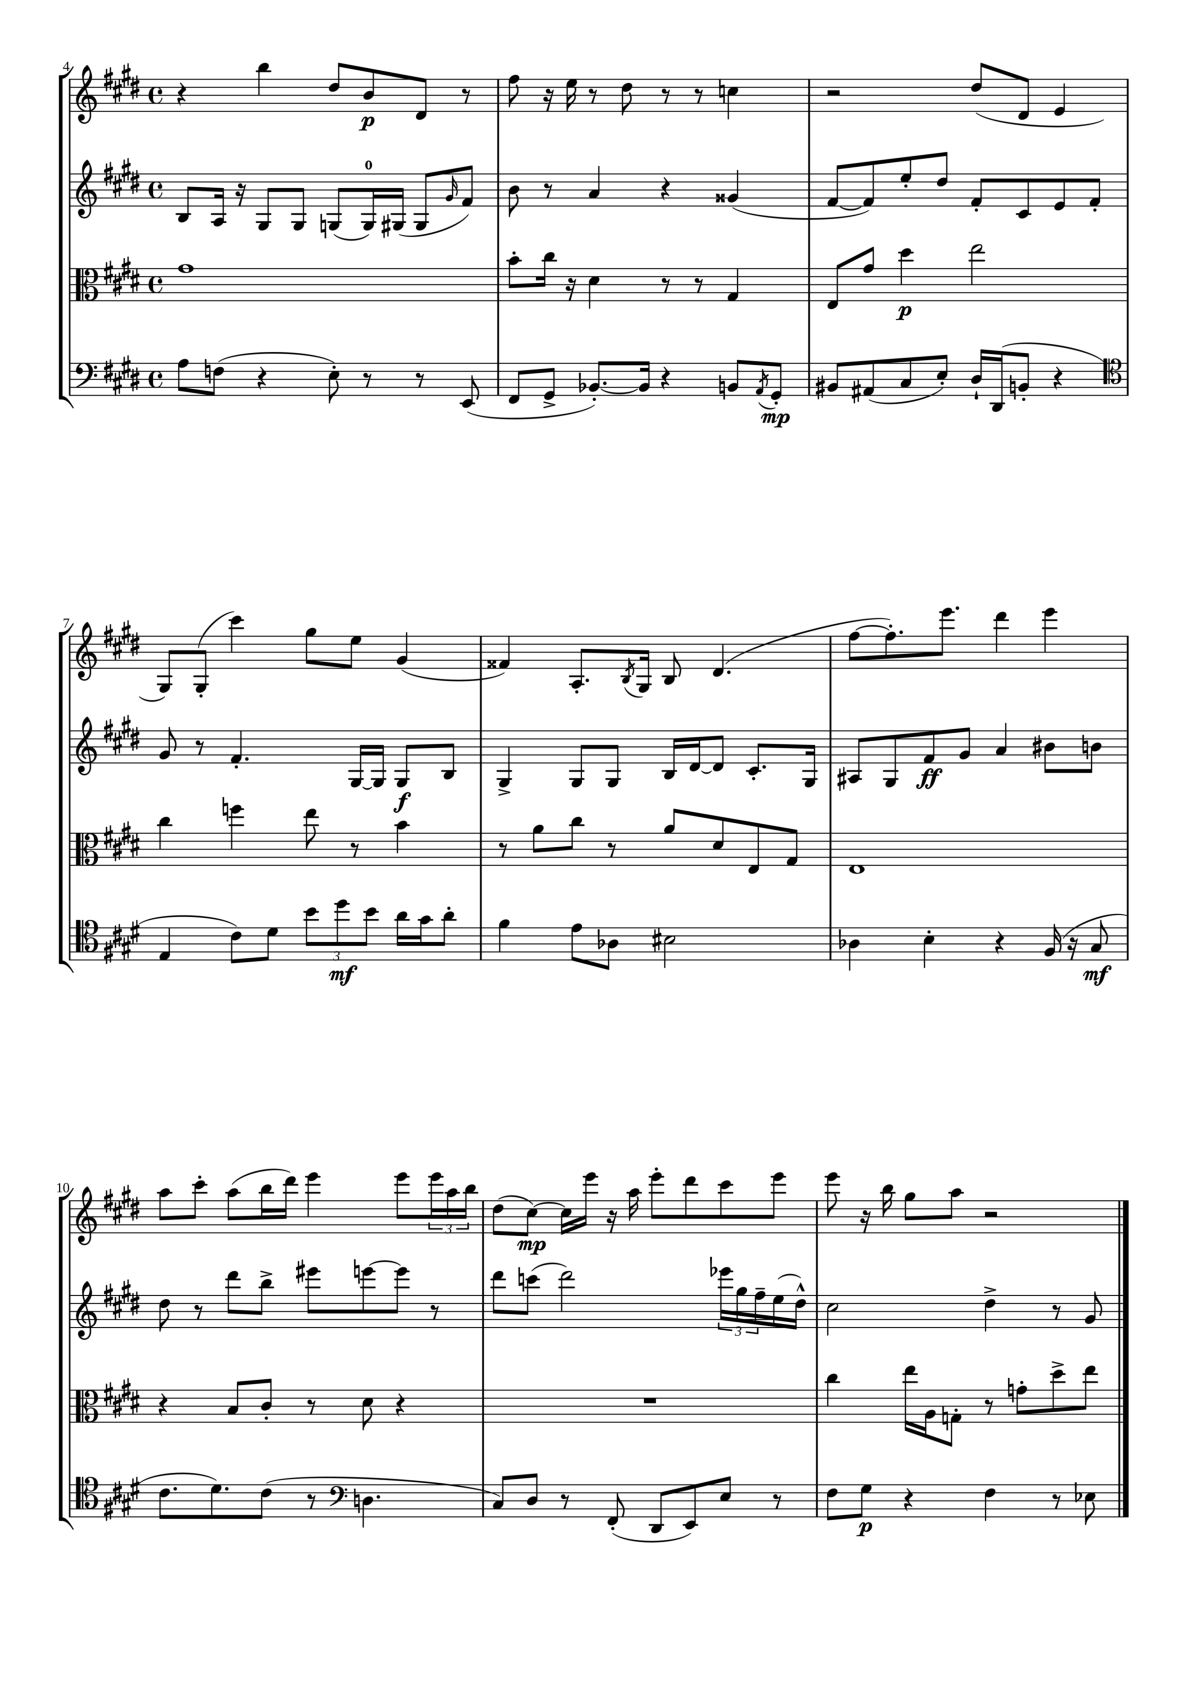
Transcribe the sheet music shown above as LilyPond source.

<<
\new StaffGroup <<
\new Staff = "s0" {
    \clef treble \key e \major \defaultTimeSignature \time 4/4
    r4 b''4 dis''8 b'8\p dis'8 r8 |
    fis''8 r16 e''16 r8 dis''8 r8 r8 c''4 |
    r2 dis''8( dis'8 e'4 |
    gis8) gis8-.( cis'''4) gis''8 e''8 gis'4( |
    fisis'4) a8.-. \acciaccatura { b8 } gis16 b8 dis'4.( |
    fis''8~ fis''8.-.) e'''8. dis'''4 e'''4 |
    a''8 cis'''8-. a''8( b''16 dis'''16) e'''4 e'''8 \tuplet 3/2 { e'''16 a''16 b''16 } |
    dis''8( cis''8~\mp) cis''16 e'''16 r16 a''16 e'''8-. dis'''8 cis'''8 e'''8 |
    e'''8 r16 b''16 gis''8 a''8 r2 \bar "|." |
}
\new Staff = "s1" {
    \clef treble \key e \major \defaultTimeSignature \time 4/4
    b8 a16 r16 gis8 gis8 g8( g16-0) gis16( gis8 \grace { gis'16 } fis'8) |
    b'8 r8 a'4 r4 gisis'4( |
    fis'8~ fis'8) e''8-. dis''8 fis'8-. cis'8 e'8 fis'8-. |
    gis'8 r8 fis'4.-. gis16~ gis16 gis8\f b8 |
    gis4-> gis8 gis8 b16 dis'16~ dis'8 cis'8.-. gis16 |
    ais8 gis8 fis'8\ff gis'8 a'4 bis'8 b'8 |
    dis''8 r8 dis'''8 b''8-> eis'''8 e'''8~ e'''8 r8 |
    dis'''8 c'''8( dis'''2) \tuplet 3/2 { ees'''16 gis''16 fis''16-- } e''16( dis''16-^) |
    cis''2 dis''4-> r8 gis'8 \bar "|." |
}
\new Staff = "s2" {
    \clef alto \key e \major \defaultTimeSignature \time 4/4
    gis'1 |
    b'8-. cis''16 r16 dis'4 r8 r8 gis4 |
    e8 gis'8 dis''4\p e''2 |
    cis''4 f''4 e''8 r8 b'4 |
    r8 a'8 cis''8 r8 a'8 dis'8 e8 gis8 |
    e1 |
    r4 b8 cis'8-. r8 dis'8 r4 |
    R1 |
    cis''4 e''16 a16 g8-. r8 g'8-. dis''8-> e''8 \bar "|." |
}
\new Staff = "s3" {
    \clef bass \key e \major \defaultTimeSignature \time 4/4
    a8 f8( r4 e8-.) r8 r8 e,8( |
    fis,8 gis,8-> bes,8.~-.) bes,16 r4 b,8 \acciaccatura { a,8 } gis,8-.\mp |
    bis,8 ais,8( cis8 e8-.) dis16-! dis,16( b,8-. r4 |
    \clef tenor e4 cis'8) dis'8 \tuplet 3/2 { b'8 dis''8\mf b'8 } a'16 gis'16 a'8-. |
    fis'4 e'8 aes8 bis2 |
    aes4 b4-. r4 fis16( r16 gis8\mf |
    cis'8. dis'8.) cis'8( r8 \clef bass d4. |
    cis8) dis8 r8 fis,8-.( dis,8 e,8) e8 r8 |
    fis8 gis8\p r4 fis4 r8 ees8 \bar "|." |
}
>>
>>
\layout { \context { \Score currentBarNumber = #4 } }
